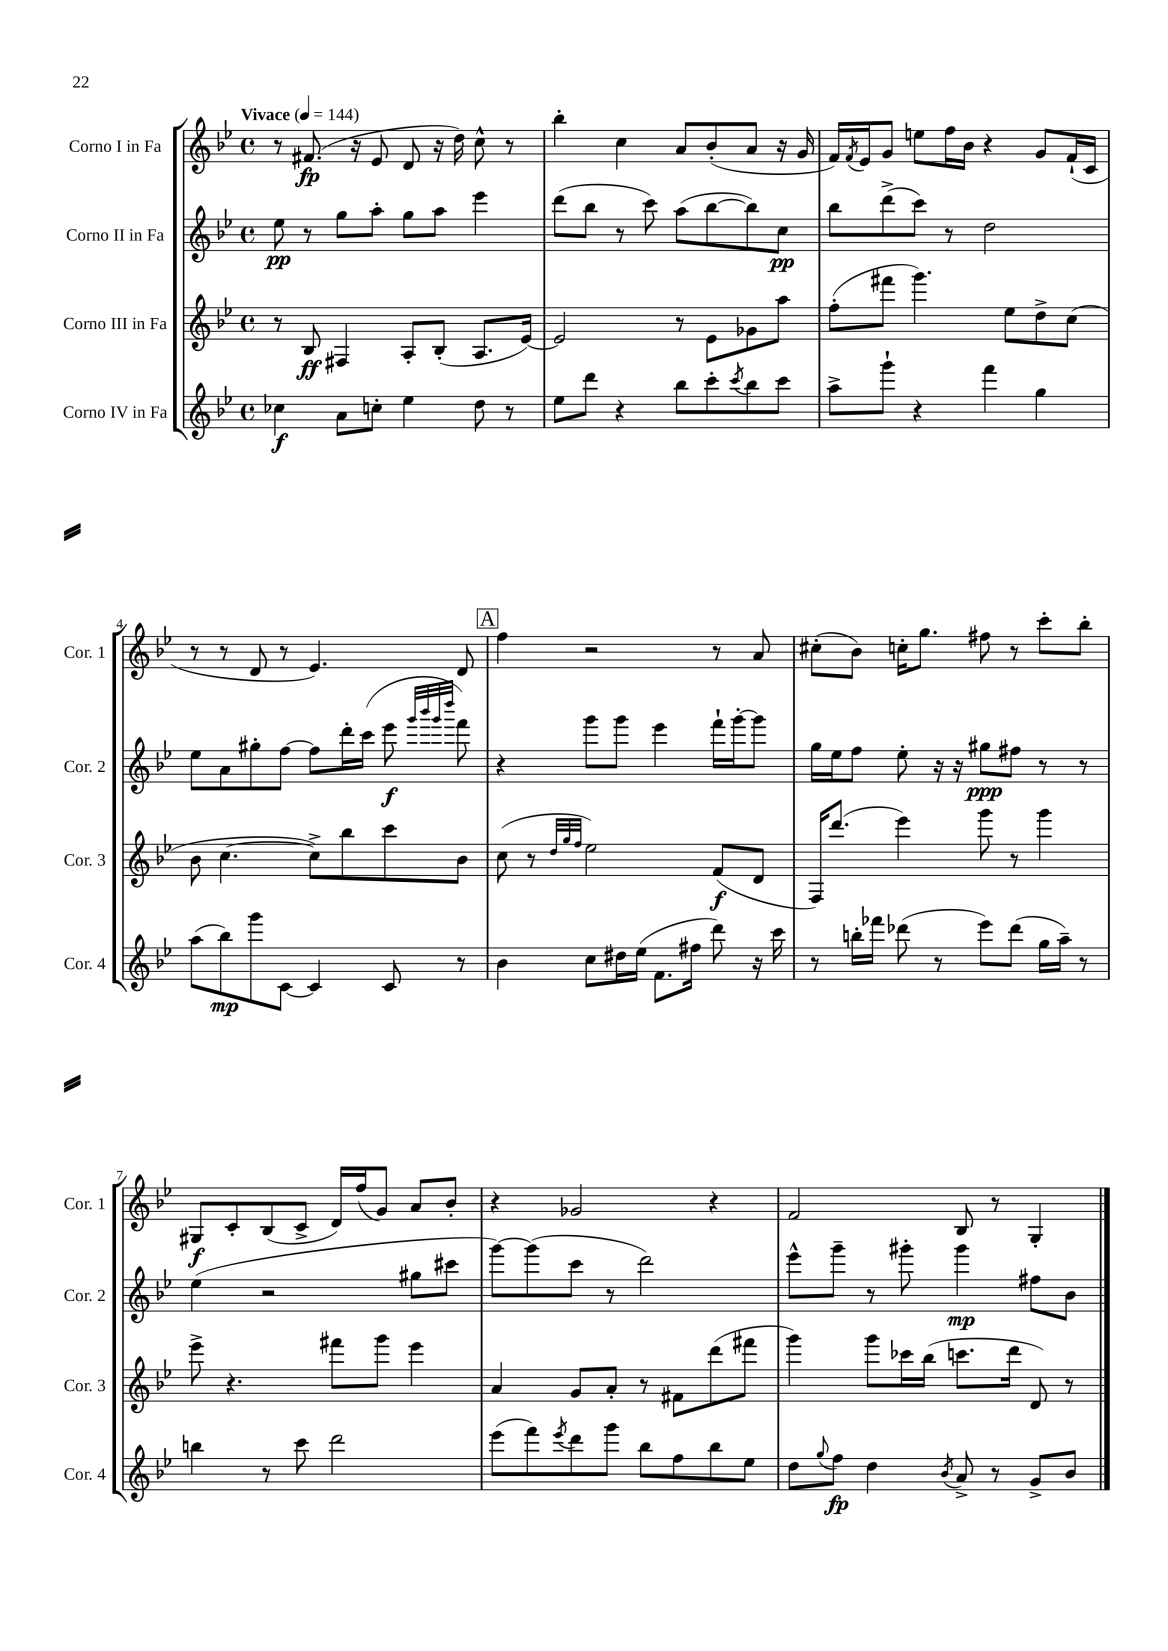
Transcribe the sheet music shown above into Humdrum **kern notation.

**kern	**kern	**kern	**kern
*staff4	*staff3	*staff2	*staff1
*clefG2	*clefG2	*clefG2	*clefG2
*k[b-e-]	*k[b-e-]	*k[b-e-]	*k[b-e-]
*M4/4	*M4/4	*M4/4	*M4/4
*met(c)	*met(c)	*met(c)	*met(c)
*MM144	*MM144	*MM144	*MM144
4cc-	8r	8ee-	8r
.	8B-	8r	(8.f#
8a	4F#	8gg	.
.	.	.	16r
8cc'	.	8aa'	8e-
4ee-	8A'	8gg	8d
.	(8B-'	8aa	16r
.	.	.	16dd)
8dd	8.A	4eee-	8cc^^
8r	.	.	8r
.	[16e-)	.	.
=	=	=	=
8ee-	2e-]	(8ddd	4bb-'
8ddd	.	8bb-	.
4r	.	8r	4cc
.	.	8ccc)	.
8bb-	8r	(8aa	8a
8ccc'	8e-	[8bb-	(8b-'
8qccc	.	.	.
8bb-	8g-	8bb-])	8a
8ccc	8aa	8cc	16r
.	.	.	16g
=	=	=	=
8aa^	(8ff'	8bb-	16f)
.	.	.	8qf
.	.	.	16e-
8ggg`	8fff#	(8ddd^	8g
4r	4.ggg)	8ccc)	8ee
.	.	8r	16ff
.	.	.	16b-
4fff	.	2dd	4r
.	8ee-	.	.
4gg	8dd^	.	8g
.	(8cc	.	(16f`
.	.	.	16c
=	=	=	=
(8aa	8b-	8ee-	8r
8bb-)	[4.cc	8a	8r
8ggg	.	8gg#'	8d
[8c	.	[8ff	8r
4c]	8cc^])	8ff]	4.e-)
.	8bb-	16ddd'	.
.	.	(16ccc	.
8c	8ccc	8eee-	.
.	.	32qqggg	.
.	.	32qqbbb-	.
.	.	32qqggg	.
.	.	32qqdddd	.
8r	8b-	8fff)	8d
=	=	=	=
4b-	(8cc	4r	4ff
.	8r	.	.
.	32qqdd	.	.
.	32qqgg	.	.
.	32qqff	.	.
8cc	2ee-)	8ggg	2r
16dd#	.	8ggg	.
(16ee-	.	.	.
8.f	.	4eee-	.
16ff#	.	.	.
8ddd)	(8f	16fff`	8r
.	.	[16ggg'	.
16r	8d	8ggg]	8a
16ccc	.	.	.
=	=	=	=
8r	16F)	16gg	(8cc#'
.	(8.ddd	16ee-	.
16bb'	.	8ff	8b-)
16fff-	.	.	.
(8ddd-	4eee-)	8ee-'	16cc'
.	.	.	8.gg
8r	.	16r	.
.	.	16r	.
8eee-)	8ggg	8gg#	8ff#
(8ddd-	8r	8ff#	8r
16gg	4ggg	8r	8ccc'
16aa~)	.	.	.
8r	.	8r	8bb-'
=	=	=	=
4bb	8eee-^	(4ee-	8G#
.	4.r	.	8c'
8r	.	2r	(8B-
8ccc	.	.	8c^
2ddd	8fff#	.	16d)
.	.	.	(16ff
.	8ggg	.	8g)
.	4eee-	8gg#	8a
.	.	8ccc#	8b-'
=	=	=	=
(8eee-	4a	[8ggg)	4r
8fff)	.	(8ggg]	.
8qeee-	.	.	.
8ddd	8g	8ccc	2g-
8ggg	8a'	8r	.
8bb-	8r	2ddd)	.
8ff	8f#	.	.
8bb-	(8ddd	.	4r
8ee-	8fff#	.	.
=	=	=	=
8dd	4ggg)	8eee-^^	2f
8qqgg	.	.	.
8ff	.	8ggg~	.
4dd	8ggg	8r	.
.	16ccc-	8ggg#'	.
.	(16bb-	.	.
8qb-	.	.	.
8a^	8.ccc	4ggg#	8B-
8r	.	.	8r
.	16ddd	.	.
8g^	8d)	8ff#	4G'
8b-	8r	8b-	.
==	==	==	==
*-	*-	*-	*-
